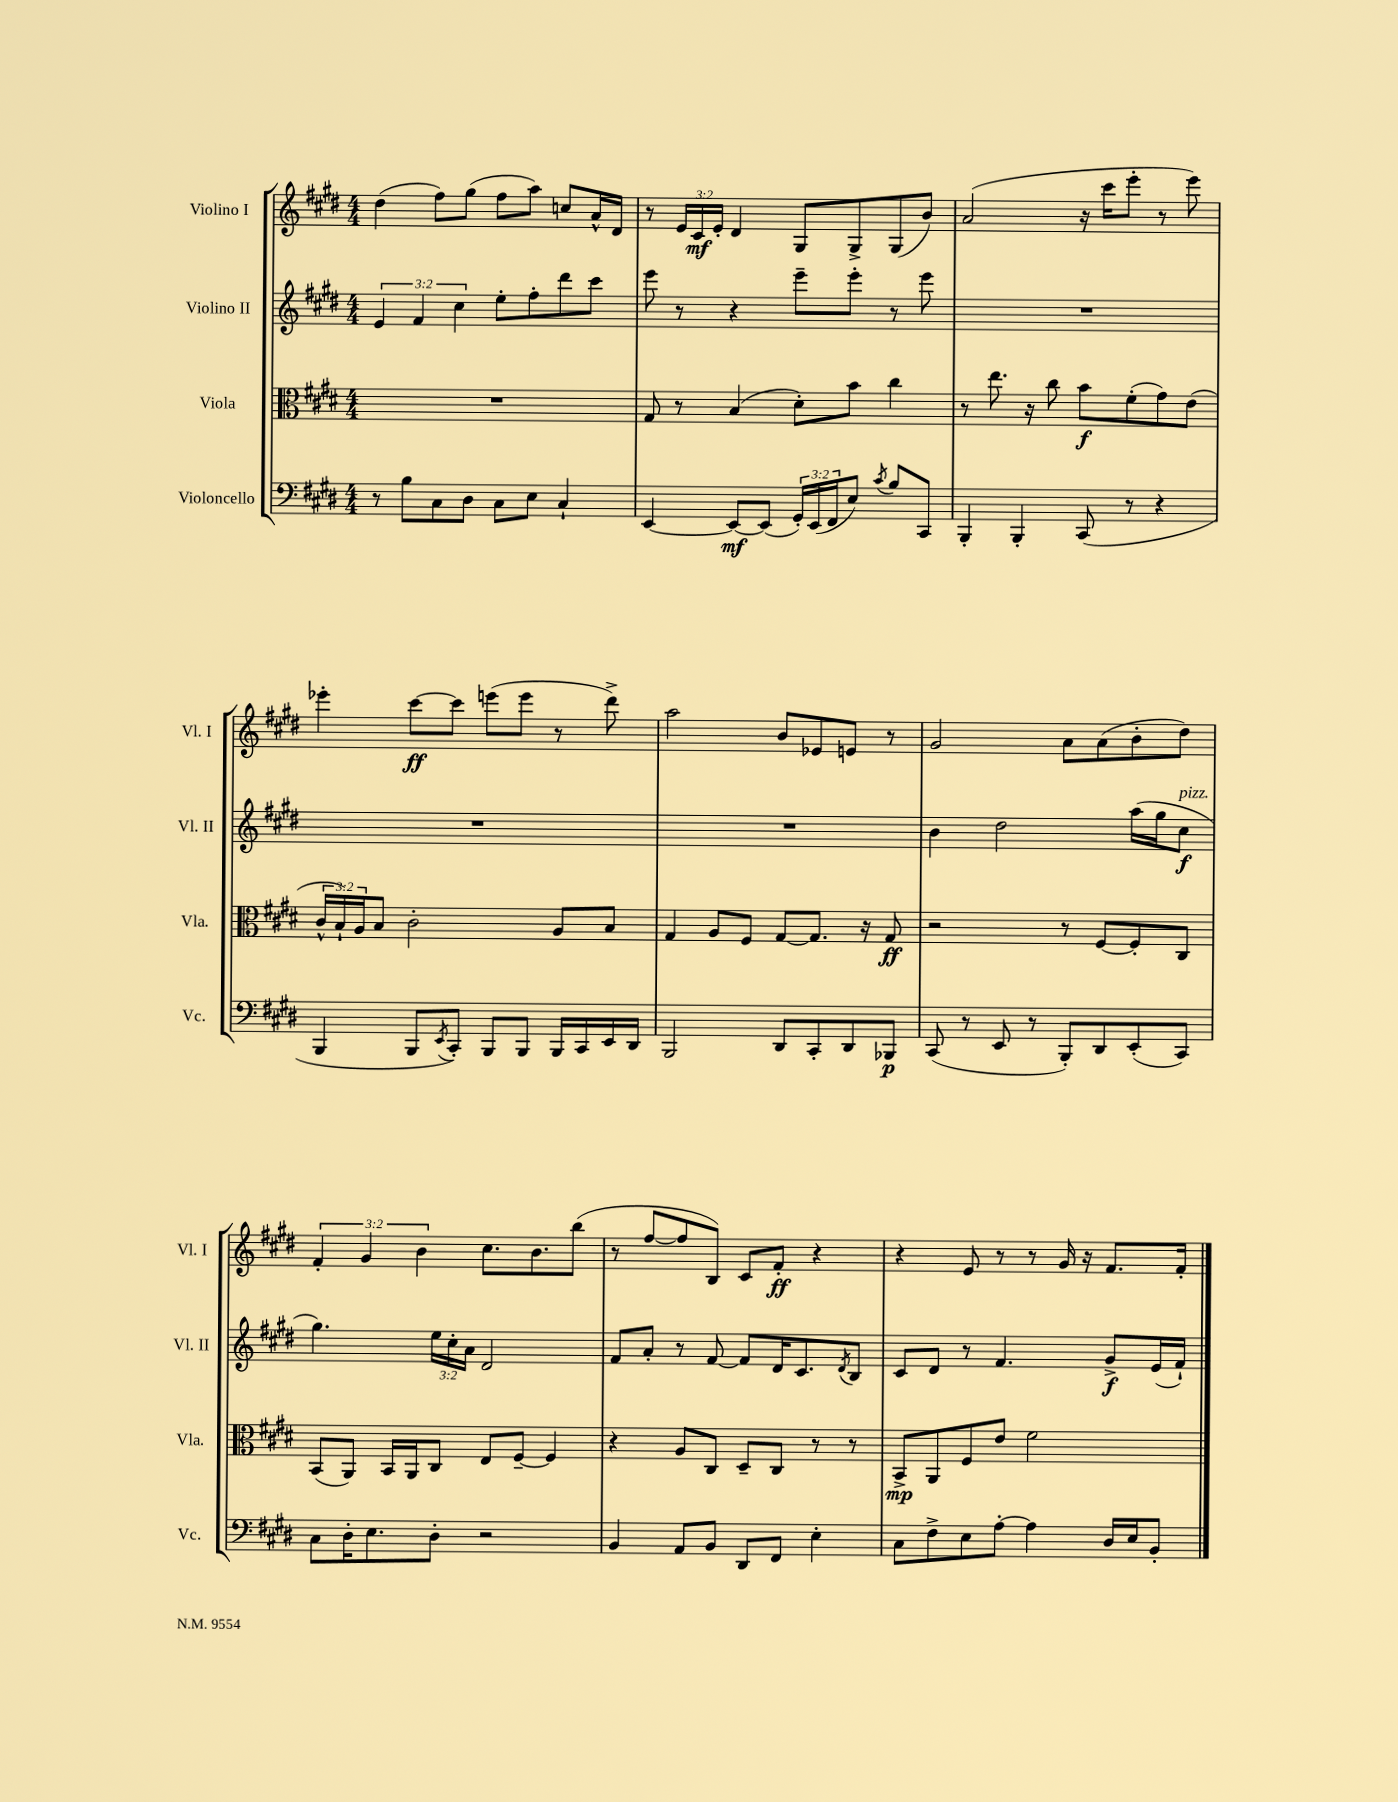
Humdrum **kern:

**kern	**dynam	**kern	**dynam	**kern	**dynam	**kern	**dynam
*part4	*part4	*part3	*part3	*part2	*part2	*part1	*part1
*staff4	*staff4	*staff3	*staff3	*staff2	*staff2	*staff1	*staff1
*I"Violoncello	*	*I"Viola	*	*I"Violino II	*	*I"Violino I	*
*I'Vc.	*	*I'Vla.	*	*I'Vl. II	*	*I'Vl. I	*
*clefF4	*	*clefC3	*	*clefG2	*	*clefG2	*
*k[f#c#g#d#]	*	*k[f#c#g#d#]	*	*k[f#c#g#d#]	*	*k[f#c#g#d#]	*
*M4/4	*	*M4/4	*	*M4/4	*	*M4/4	*
=48	=48	=48	=48	=48	=48	=48	=48
8r	.	1r	.	6e/	.	(4dd#\	.
8B\L	.	.	.	.	.	.	.
.	.	.	.	6f#/	.	.	.
8C#\	.	.	.	.	.	8ff#\L)	.
.	.	.	.	6cc#\	.	.	.
8D#\J	.	.	.	.	.	(8gg#\J	.
8C#\L	.	.	.	8ee'\L	.	8ff#\L	.
8E\J	.	.	.	8ff#'\	.	8aa\J)	.
4C#`/	.	.	.	8ddd#\	.	8ccn/L	.
.	.	.	.	8ccc#\J	.	16a^^/L	.
.	.	.	.	.	.	16d#/JJ	.
=49	=49	=49	=49	=49	=49	=49	=49
[4EE/	.	8G#/	.	8eee\	.	8r	.
.	.	8r	.	8r	.	24e/LL	.
.	.	.	.	.	.	24c#/	mf
.	.	.	.	.	.	24e'/JJ	.
8EE/L_	mf	(4B/	.	4r	.	4d#/	.
(8EE/J]	.	.	.	.	.	.	.
24GG#'/LL)	.	8d#'\L)	.	8eee~\L	.	8G#/L	.
(24EE/	.	.	.	.	.	.	.
24FF#/J	.	.	.	.	.	.	.
8E/J)	.	8b\J	.	8eee'\J	.	8G#^/	.
8qc#/	.	.	.	.	.	.	.
8B/L	.	4cc#\	.	8r	.	(8G#/	.
8CC#/J	.	.	.	8eee\	.	8b/J)	.
=50	=50	=50	=50	=50	=50	=50	=50
4BBB'/	.	8r	.	1r	.	(2a/	.
.	.	8.ee\	.	.	.	.	.
4BBB'/	.	.	.	.	.	.	.
.	.	16r	.	.	.	.	.
.	.	8cc#\	.	.	.	.	.
(8CC#/	.	8b\L	f	.	.	16r	.
.	.	.	.	.	.	16ccc#\KL	.
8r	.	(8f#'\	.	.	.	8eee'\J	.
4r	.	8g#\)	.	.	.	8r	.
.	.	(8e\J	.	.	.	8eee\)	.
!!LO:LB:g=z
=51	=51	=51	=51	=51	=51	=51	=51
4BBB/	.	24c#^^/LL	.	1r	.	4eee-X'\	.
.	.	24B`/)	.	.	.	.	.
.	.	24A/J	.	.	.	.	.
.	.	8B/J	.	.	.	.	.
8BBB/L	.	2c#'\	.	.	.	[8ccc#\L	ff
8qEE/	.	.	.	.	.	.	.
8CC#'/J)	.	.	.	.	.	8ccc#\J]	.
8BBB/L	.	.	.	.	.	(8eeen\L	.
8BBB/J	.	.	.	.	.	8eee\J	.
16BBB/LL	.	8A/L	.	.	.	8r	.
16CC#/	.	.	.	.	.	.	.
16EE/	.	8B/J	.	.	.	8ddd#^\)	.
16DD#/JJ	.	.	.	.	.	.	.
=52	=52	=52	=52	=52	=52	=52	=52
2BBB/	.	4G#/	.	1r	.	2aa\	.
.	.	8A/L	.	.	.	.	.
.	.	8F#/J	.	.	.	.	.
8DD#/L	.	[8G#/L	.	.	.	8b/L	.
8CC#'/	.	8.G#/J]	.	.	.	8e-X/	.
8DD#/	.	.	.	.	.	8en/J	.
.	.	16r	.	.	.	.	.
8BBB-X/J	p	8G#/	ff	.	.	8r	.
=53	=53	=53	=53	=53	=53	=53	=53
(8CC#/	.	2r	.	4b\	.	2g#/	.
8r	.	.	.	.	.	.	.
8EE/	.	.	.	2dd#\	.	.	.
8r	.	.	.	.	.	.	.
8BBB'/L)	.	8r	.	.	.	8a\L	.
8DD#/	.	[8F#/L	.	.	.	(8a\	.
(8EE'/	.	8F#'/]	.	(16aa\LL	.	8b'\	.
.	.	.	.	16gg#\J	.	.	.
!	!	!	!	!LO:TX:a:i:t=pizz.	!	!	!
8CC#/J)	.	8C#/J	.	8cc#\J	f	8dd#\J)	.
!!LO:LB:g=z
=54	=54	=54	=54	=54	=54	=54	=54
8C#\L	.	(8BB/L	.	4.gg#\)	.	6f#'/	.
16D#'\K	.	8AA/J)	.	.	.	.	.
.	.	.	.	.	.	6g#/	.
8.E\	.	.	.	.	.	.	.
.	.	16BB/LL	.	.	.	.	.
.	.	16AA/J	.	.	.	.	.
.	.	.	.	.	.	6b\	.
8D#'\J	.	8C#/J	.	24ee\LL	.	.	.
.	.	.	.	24cc#'\	.	.	.
.	.	.	.	24a\JJ	.	.	.
2r	.	8E/L	.	2d#/	.	8.cc#\L	.
.	.	[8F#~/J	.	.	.	.	.
.	.	.	.	.	.	8.b\	.
.	.	4F#/]	.	.	.	.	.
.	.	.	.	.	.	(8bb\J	.
=55	=55	=55	=55	=55	=55	=55	=55
4BB/	.	4r	.	8f#/L	.	8r	.
.	.	.	.	8a'/J	.	[8ff#/L	.
8AA/L	.	8A/L	.	8r	.	8ff#/]	.
8BB/J	.	8C#/J	.	[8f#/	.	8B/J)	.
8DD#/L	.	8D#~/L	.	8f#/L]	.	8c#/L	.
8FF#/J	.	8C#/J	.	16d#/K	.	8f#'/J	ff
.	.	.	.	8.c#/	.	.	.
4E'\	.	8r	.	.	.	4r	.
.	.	.	.	8qd#/	.	.	.
.	.	8r	.	8B/J	.	.	.
=56	=56	=56	=56	=56	=56	=56	=56
8C#\L	.	8BB^/L	mp	8c#/L	.	4r	.
8F#^\	.	8AA/	.	8d#/J	.	.	.
8E\	.	8F#/	.	8r	.	8e/	.
[8A'\J	.	8e/J	.	4.f#/	.	8r	.
4A\]	.	2f#\	.	.	.	8r	.
.	.	.	.	.	.	16g#/	.
.	.	.	.	.	.	16r	.
16D#/LL	.	.	.	8g#^/L	f	8.f#/L	.
16E/J	.	.	.	.	.	.	.
8BB'/J	.	.	.	(16e/L	.	.	.
.	.	.	.	16f#`/JJ)	.	16f#'/Jk	.
==	==	==	==	==	==	==	==
*-	*-	*-	*-	*-	*-	*-	*-
